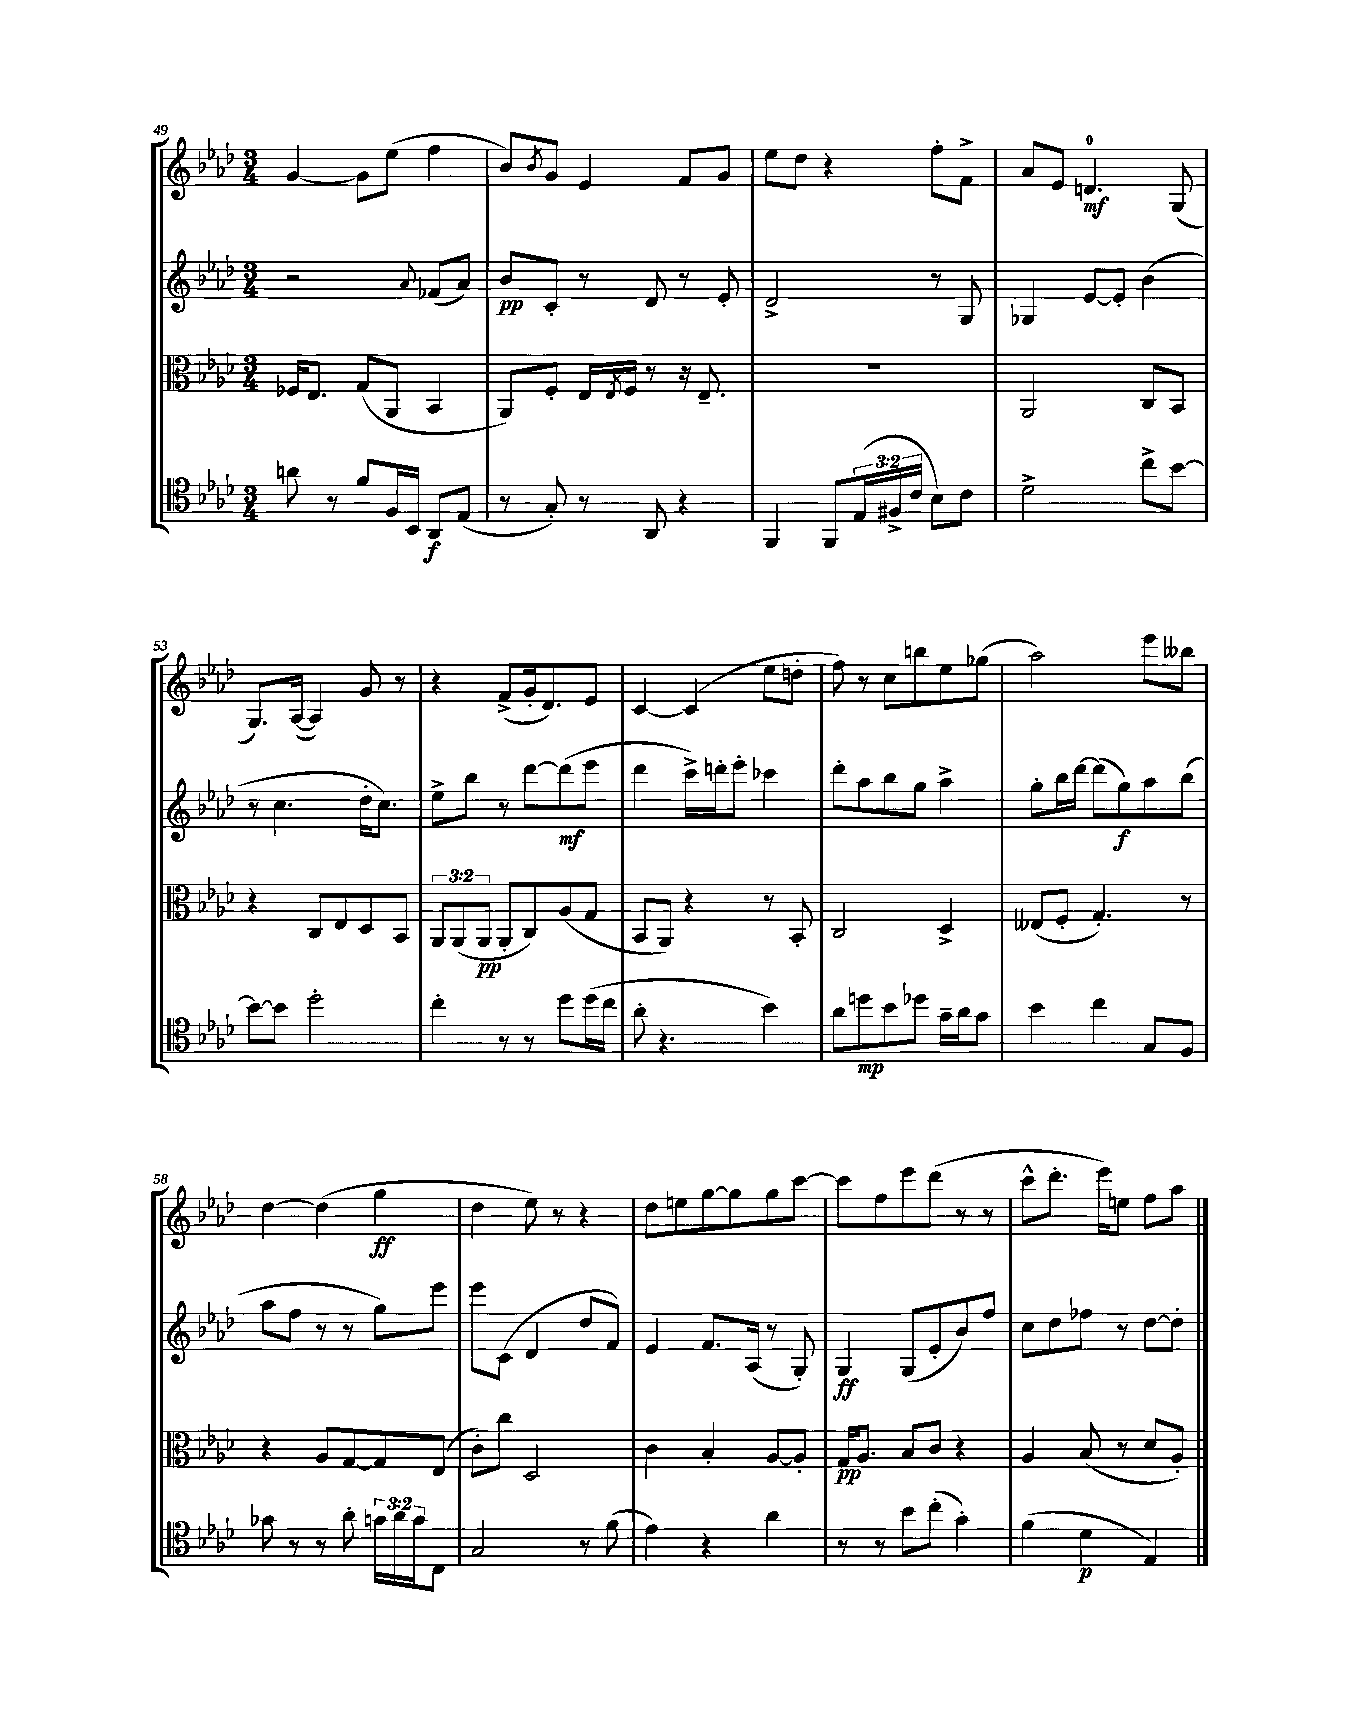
<<
\new StaffGroup <<
\new Staff = "s0" {
    \clef treble \key aes \major \numericTimeSignature \time 3/4
    g'4~ g'8 ees''8( f''4 |
    bes'8) \acciaccatura { bes'8 } g'8 ees'4 f'8 g'8 |
    ees''8 des''8 r4 f''8-. f'8-> |
    aes'8 ees'8 d'4.-0\mf g8( |
    g8.) aes16~( aes4) g'8 r8 |
    r4 f'8->( g'16-. des'8.) ees'8 |
    c'4~ c'4( ees''8 d''8-. |
    f''8) r8 c''8 b''8 ees''8 ges''8( |
    aes''2) ees'''8 beses''8 |
    des''4~ des''4( g''4\ff |
    des''4 ees''8) r8 r4 |
    des''8 e''8 g''8~ g''8 g''8 c'''8~ |
    c'''8 f''8 ees'''8 des'''8( r8 r8 |
    c'''8-^ des'''8.-. ees'''16) e''8 f''8 aes''8 \bar "|." |
}
\new Staff = "s1" {
    \clef treble \key aes \major \numericTimeSignature \time 3/4
    r2 \appoggiatura { aes'8 } fes'8( aes'8) |
    bes'8\pp c'8-. r8 des'8 r8 ees'8-. |
    des'2-> r8 g8 |
    ges4 ees'8~ ees'8-. bes'4( |
    r8 c''4. des''16-. c''8.) |
    ees''8-> bes''8 r8 des'''8~ des'''8\mf( ees'''8 |
    des'''4 c'''16->) d'''16-. ees'''8-. ces'''4 |
    des'''8-. aes''8 bes''8 g''8 aes''4-> |
    g''8-. bes''16 des'''16~ des'''8( g''8\f) aes''8 bes''8( |
    aes''8 f''8 r8 r8 g''8) ees'''8 |
    ees'''8 c'8( des'4 des''8 f'8) |
    ees'4 f'8. aes16( r8 g8-.) |
    g4\ff g8( ees'8-. bes'8) f''8 |
    c''8 des''8 fes''8 r8 des''8~ des''8-. \bar "|." |
}
\new Staff = "s2" {
    \clef alto \key aes \major \numericTimeSignature \time 3/4 \override Staff.TupletNumber.text = #tuplet-number::calc-fraction-text
    fes16 ees8. g8( aes,8 bes,4 |
    aes,8) f8-. ees16 \acciaccatura { ees8 } f16 r8 r16 ees8.-- |
    R2. |
    aes,2 c8 bes,8 |
    r4 c8 ees8 des8 bes,8 |
    \tuplet 3/2 { aes,8 aes,8( aes,8\pp } aes,8-. c8) aes8( g8 |
    bes,8 aes,8) r4 r8 bes,8-. |
    c2 des4-> |
    eeses8( f8-. g4.-.) r8 |
    r4 aes8 g8~ g8 ees8( |
    c'8-.) c''8 des2 |
    c'4 bes4-. aes8~ aes8-. |
    g16\pp aes8. bes8 c'8 r4 |
    aes4 bes8( r8 des'8 aes8-.) \bar "|." |
}
\new Staff = "s3" {
    \clef tenor \key aes \major \numericTimeSignature \time 3/4 \override Staff.TupletNumber.text = #tuplet-number::calc-fraction-text
    a'8 r8 f'8 f16 bes,16 aes,8\f ees8( |
    r8 g8-.) r8 aes,8 r4 |
    f,4 f,8 \tuplet 3/2 { ees16( fis16-> c'16 } bes8) c'8 |
    des'2-> c''8-> bes'8~ |
    bes'8~ bes'8 des''2-. |
    c''4-. r8 r8 des''8 des''16( c''16 |
    aes'8-. r4. bes'4) |
    aes'8 d''8\mp bes'8 des''8 g'16-- aes'16 g'8 |
    bes'4 c''4 g8 f8 |
    ges'8 r8 r8 aes'8-. \tuplet 3/2 { g'16 aes'16 g'16 } c8 |
    g2 r8 f'8( |
    ees'4) r4 aes'4 |
    r8 r8 bes'8 c''8-.( g'4-.) |
    f'4( des'4\p ees4) \bar "|." |
}
>>
>>
\layout { \context { \Score currentBarNumber = #49 } }
